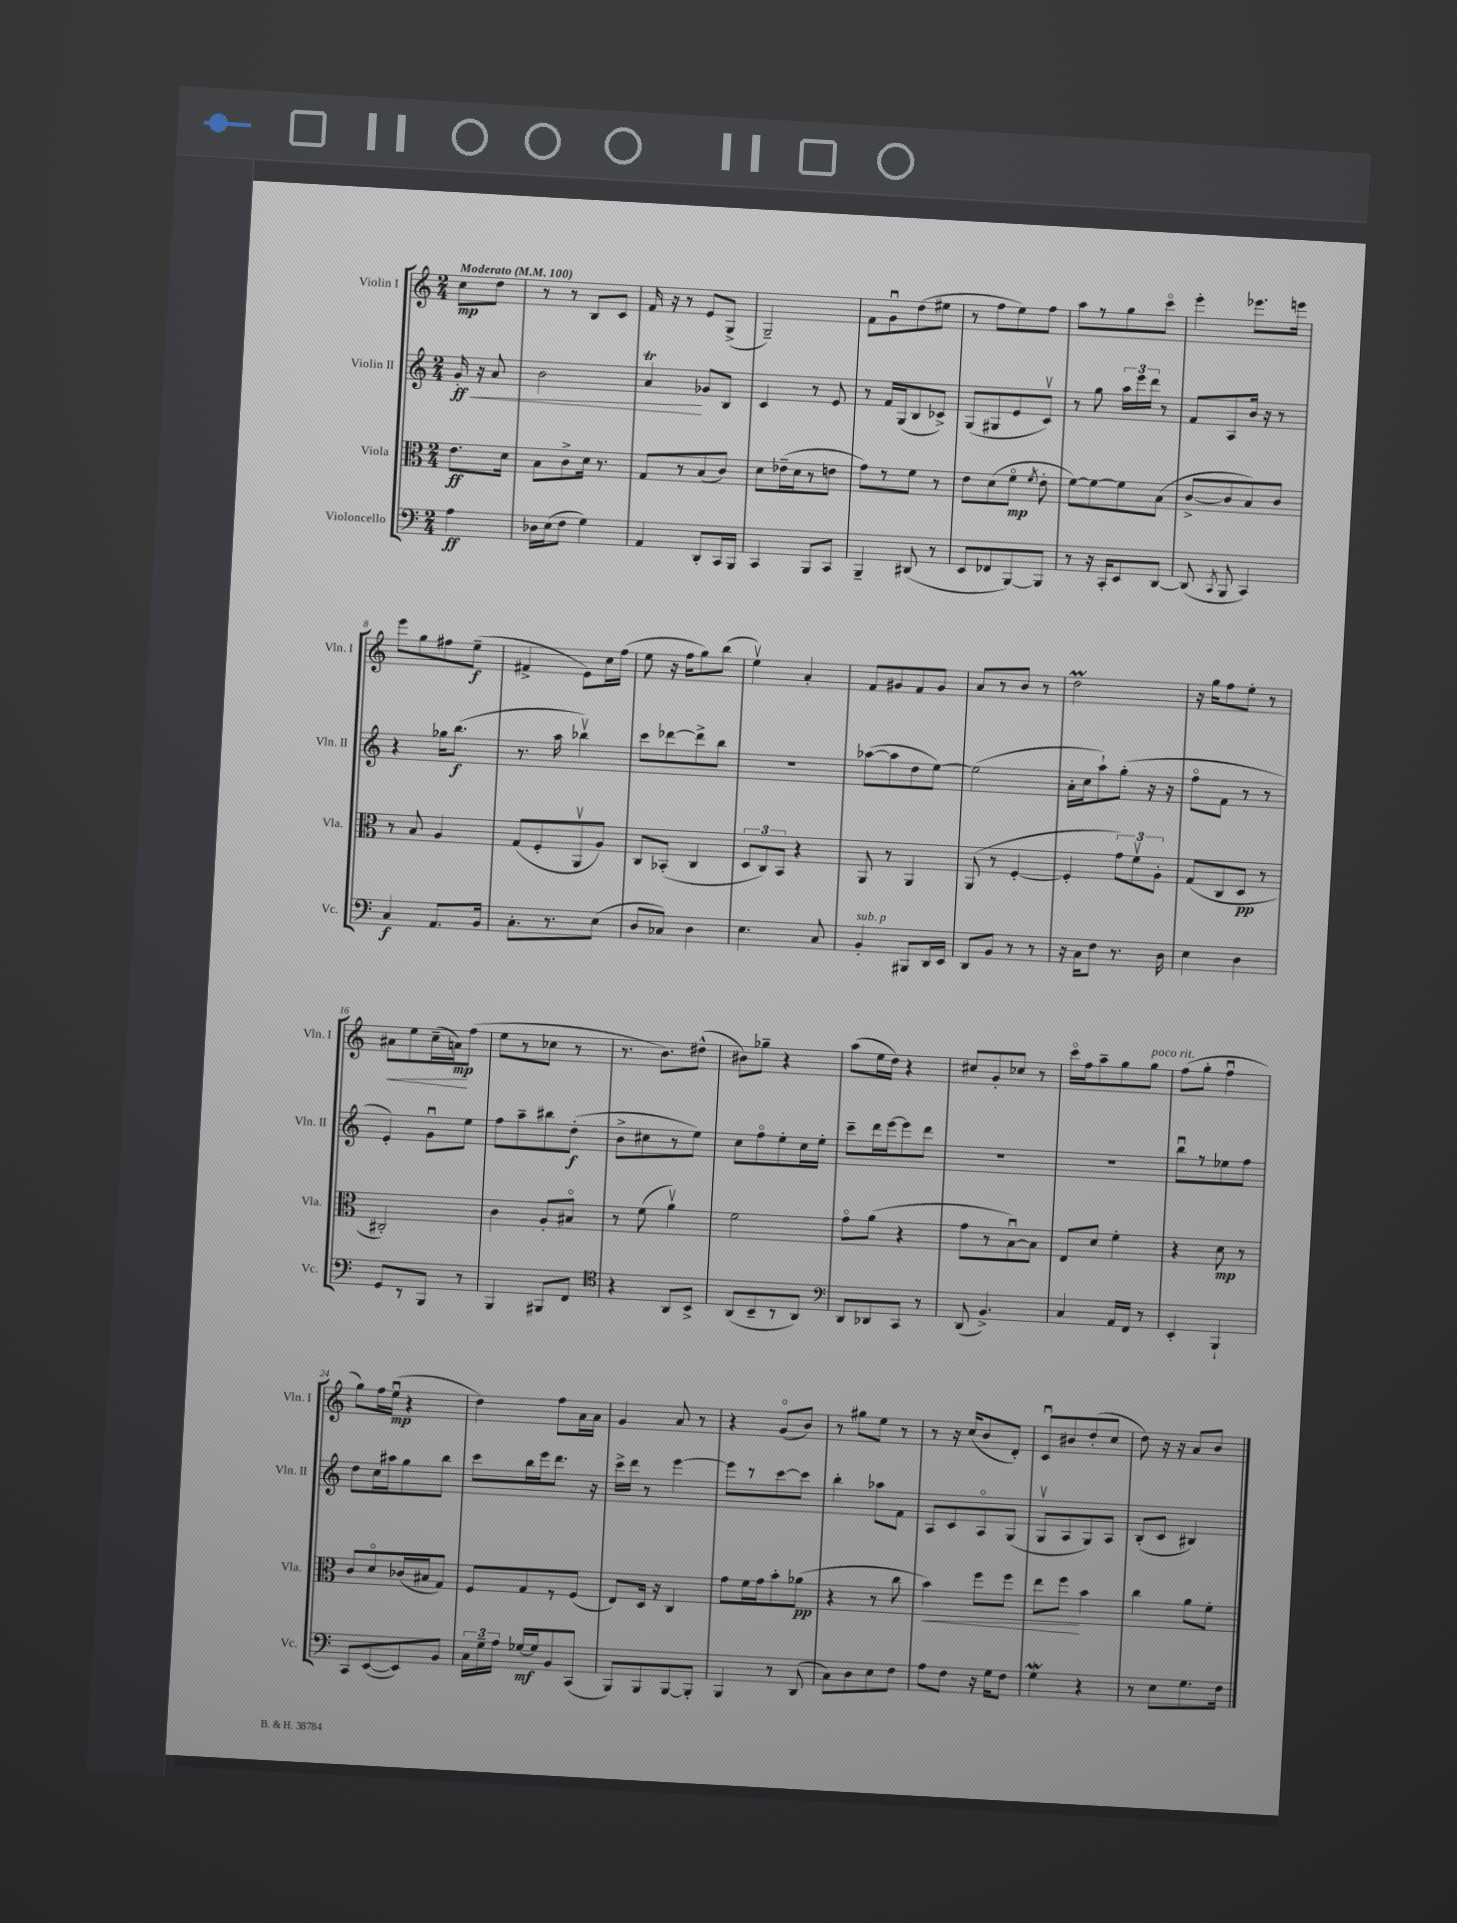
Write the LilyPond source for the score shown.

<<
\new StaffGroup <<
\new Staff = "s0" \with { instrumentName = "Violin I" shortInstrumentName = "Vln. I" } {
    \clef treble \key c \major \numericTimeSignature \time 2/4 \partial 4 \tempo "Moderato" 4 = 100
    \autoBeamOff c''8[\mp d''8] |
    r8 r8 b8[ c'8] |
    f'16 r16 r8 e'8[ g8]->( |
    g2--) |
    f'8[ g'8\downbow d''8( eis''8] |
    r8 f''8[ e''8) f''8] |
    a''8[ r8 g''8 c'''8]\flageolet |
    e'''4-. ees'''8.[ e'''16] |
    e'''8[ g''8 fis''8 e''8]--\f( |
    fis'4-> e'8[) c''16 f''16]( |
    e''8 r16 f''16[ g''8) b''8]( |
    e''4\upbow) a'4-. |
    f'8[ gis'8 f'8 gis'8] |
    a'8[ r8 b'8] r8 |
    d''2\prall |
    r16 g''16[ f''8 e''8]-. r8 |
    ais'8[\< e''8 c''16--( a'16\mp\!) f''8]( |
    e''8[ r8 ces''8] r8 |
    r8. b'8.[) dis''8]-^( |
    bis'8[) ges''8]-- r4 |
    a''8[( e''16 d''16]) r4 |
    cis''8[ g'8-. ces''8] r8 |
    c'''16[\flageolet f''16 a''8-- g''8 g''8]^\markup { \italic "poco rit." } |
    f''8[( g''8]-. f''4\downbow |
    g''8[) f''16 e''16]\downbow\mp( r4 |
    d''4) f''8[ a'16 a'16] |
    g'4 a'8 r8 |
    r4 g'8[\flageolet( b'8]) |
    r8 gis''8[ e''8] r8 |
    r8 r16 c''16[( b'8 d'8]-.) |
    c'8[\downbow bis'8 d''8-.( c''8] |
    d''8) r16 r16 a'8[ b'8] \bar "|." |
}
\new Staff = "s1" \with { instrumentName = "Violin II" shortInstrumentName = "Vln. II" } {
    \clef treble \key c \major \numericTimeSignature \time 2/4 \partial 4
    \autoBeamOff g'16-.\ff\< r16 a'8 |
    b'2 |
    a'4\trill\! ges'8[ b8] |
    c'4 r8 e'8 |
    r8 f'16[ g16( b8 ces'8]->) |
    g8[( gis8 e'8 c'8]\upbow) |
    r8 g''8 \tuplet 3/2 { a''16[ e'''16 d'''16] } r8 |
    f'8[ a8 b'16] r16 r8 |
    r4 ges''16[ b''8.]\f( |
    r8. a''16 bes''4\upbow) |
    c'''8[ des'''8~ des'''8-> b''8] |
    r2 |
    aes''8[~( aes''8 d''8 e''8]~) |
    e''2( |
    a'16[-. c''16 a''8-!) g''8]-.( r16 r16 |
    f''8[\flageolet f'8] r8 r8 |
    e'4-.) g'8[\downbow e''8] |
    f''8[ a''8-- bis''8 d''8]-.\f( |
    b'8[-> cis''8 r8 e''8]) |
    c''8[ f''8\flageolet e''8-. c''16 e''16]-. |
    c'''8[-- d'''16 e'''16~ e'''8 d'''8] |
    R2 |
    R2 |
    b''8[\downbow r8 ees''8 f''8] |
    d''8[ c''16 ais''16 g''8 b''8] |
    c'''8[ b''16 e'''16 d'''8.] r16 |
    c'''16[-> d'''16] r8 e'''4~ |
    e'''8[ r8 c'''8~ c'''8] |
    b''4-. aes''8[ f'8] |
    a8[ c'8 a8\flageolet g8]( |
    g8[\upbow a8 g8) a8] |
    b8[-.( c'8] bis4) \bar "|." |
}
\new Staff = "s2" \with { instrumentName = "Viola" shortInstrumentName = "Vla." } {
    \clef alto \key c \major \numericTimeSignature \time 2/4 \partial 4
    \autoBeamOff e'8.[\ff d'16] |
    b8[ c'8-> d'16] r8. |
    g8[ r8 b8( c'8]) |
    d'8[ ees'16--( d'16 r8 e'8] |
    g'8[) r8 f'8] r8 |
    e'8[ d'8( f'8]\flageolet\mp \acciaccatura { f'8 } e'8-. |
    f'8[~) f'8~ f'8 b8]( |
    c'8[~-> c'8 b8) c'8] |
    r8 b8 a4 |
    g8[( f8-. a,8\upbow a8]) |
    c8[ bes,8]-.( c4 |
    \tuplet 3/2 { d8[ c8) b,8] } r4 |
    a,8 r8 a,4 |
    a,8( r8 f4~-. |
    f4-. \tuplet 3/2 { g'8[) f'8\upbow a8]-. } |
    g8[( c8 d8]\pp r8 |
    cis2-.) |
    c'4 a8[-. bis8]\flageolet |
    r8 f'8( a'4\upbow) |
    f'2 |
    g'8[\flageolet a'8]( r4 |
    g'8[ r8 b8~\downbow) b8] |
    e8[ d'8] f'4-. |
    r4 d'8\mp r8 |
    c'8[ d'8\flageolet ces'16( bis16 g8]) |
    f8[ g8 r8 f8]( |
    e8[) d16] r16 c4 |
    g'8[ f'16 g'16 b'8-. aes'8]\pp( |
    r4 r8 c''8 |
    b'4\<) f''8[ f''8] |
    e''8[ f''8]\! b'4 |
    c''4 a'8[ f'8]-. \bar "|." |
}
\new Staff = "s3" \with { instrumentName = "Violoncello" shortInstrumentName = "Vc." } {
    \clef bass \key c \major \numericTimeSignature \time 2/4 \partial 4
    \autoBeamOff a4\ff |
    des16[ e16( f8] g4) |
    a,4 d,8[-. c,16 b,,16] |
    c,4 b,,8[ c,8] |
    b,,4-- dis,8( r8 |
    e,8[ fes,8 b,,8~) b,,8] |
    r8 r16 c,16[-. e,8 d,8]~ |
    d,8( \acciaccatura { c,8 } b,,8 c,4) |
    c4\f a,8.[ b,16] |
    c8.[-. r8. e8]( |
    d8[ ces8]) d4 |
    e4. c8 |
    b,4-.^\markup { \italic "sub. p" } bis,,8[ d,16 e,16] |
    d,8[ b,8] r8 r8 |
    r16 c16[ f8] r8. d16 |
    e4 d4 |
    g,8[ r8 b,,8] r8 |
    b,,4 bis,,8[ f,8] |
    \clef tenor r4 a,8[ b,8]-> |
    a,8[( b,8-- r8 a,8]) |
    \clef bass d,8[ des,8 c,8] r8 |
    d,8( b,4.->) |
    c4 a,16[ f,16] r8 |
    e,4-. b,,4-! |
    c,8[ e,8~( e,8) b,8] |
    \tuplet 3/2 { c16[ g16-- a16] } ges16[~\mf ges16 b,8 c,8]( |
    b,,8[) b,,8 b,,8~ b,,8]-. |
    b,,4 r8 d,8( |
    c8[) d8 e8 f8] |
    a8[ f8] r16 g16[ f8] |
    g4\mordent r4 |
    r8 e8[ g8. f16] \bar "|." |
}
>>
>>
